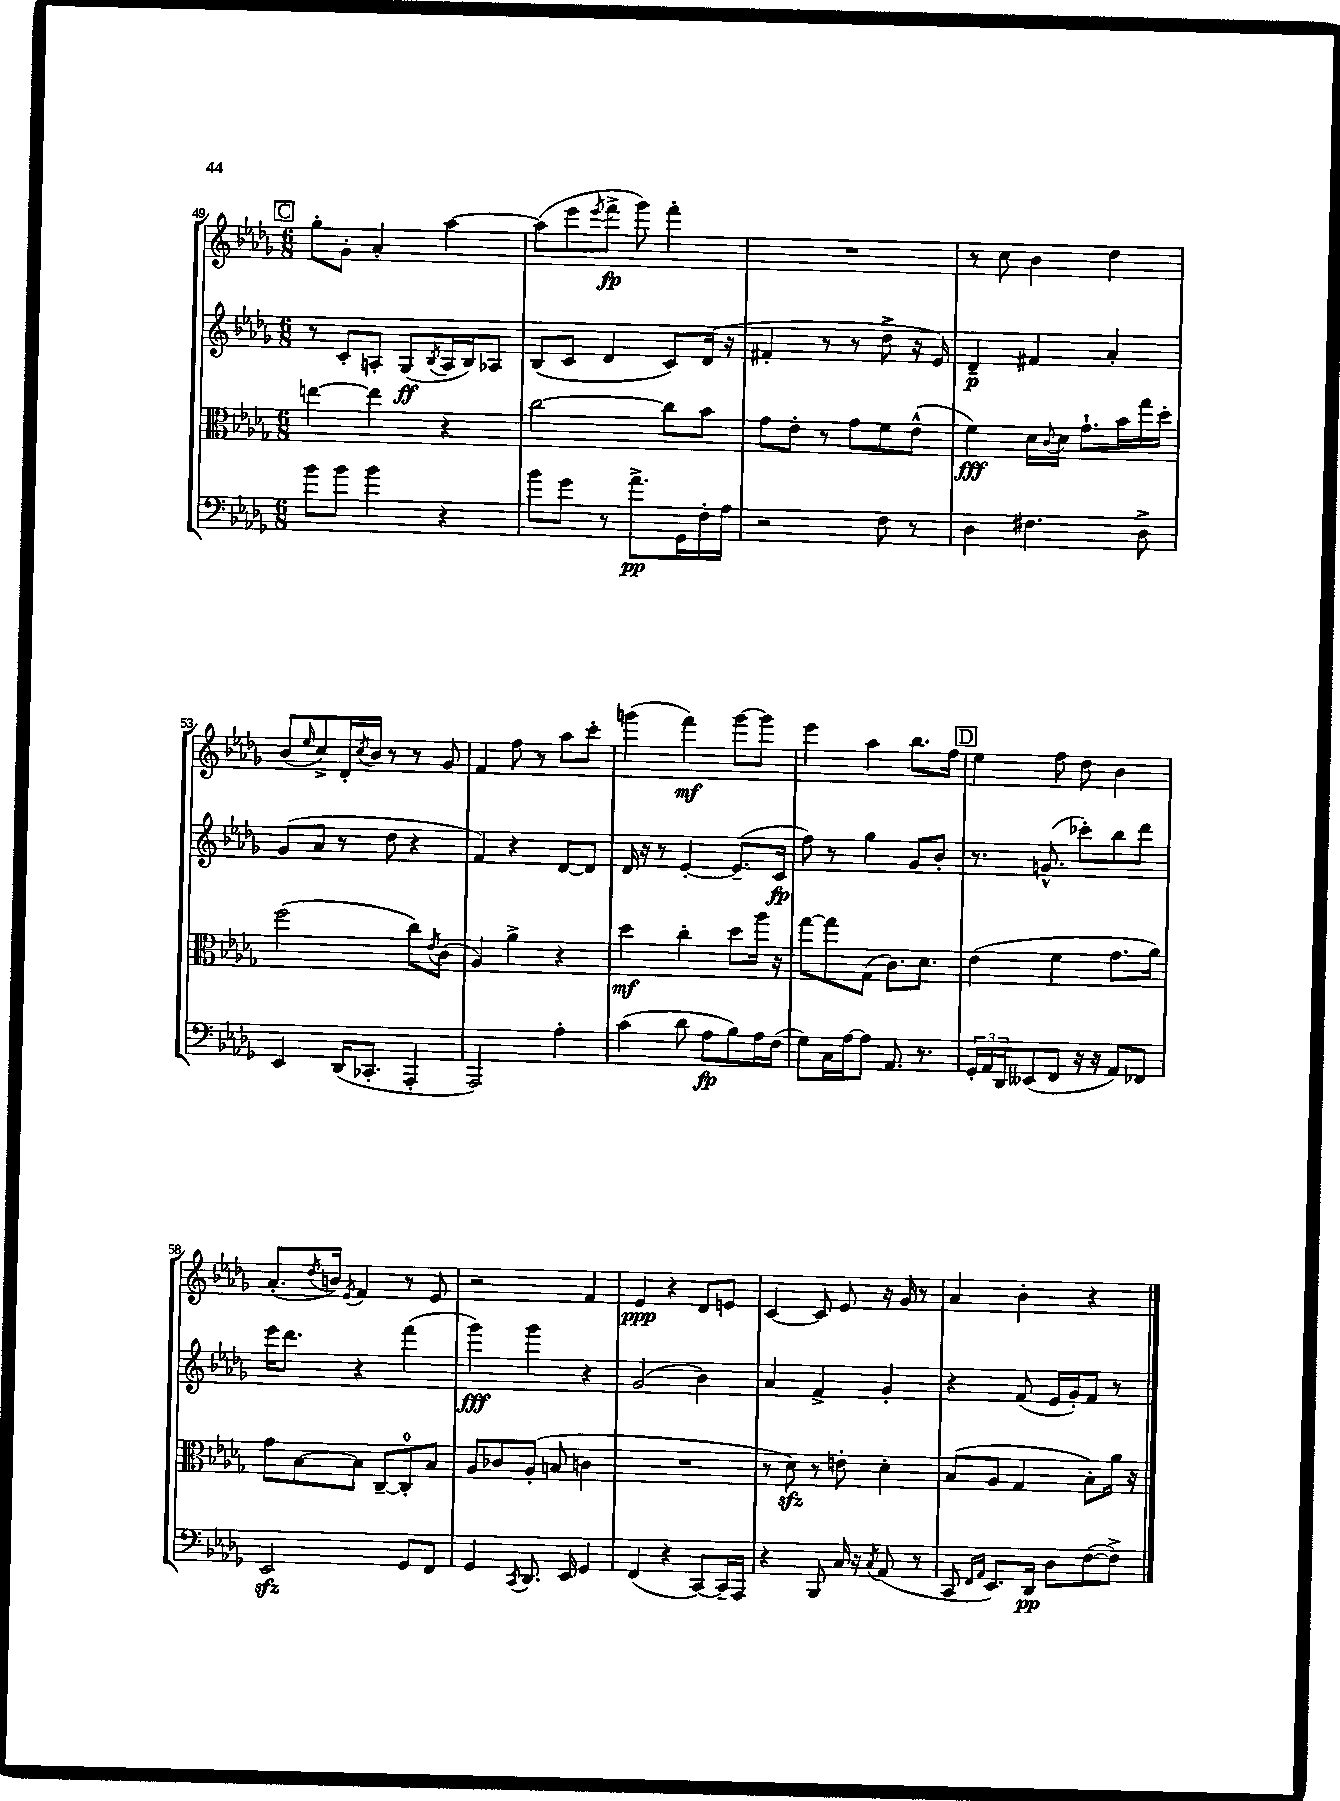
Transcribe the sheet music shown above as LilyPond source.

<<
\new StaffGroup <<
\new Staff = "s0" {
    \clef treble \key des \major \numericTimeSignature \time 6/8
    \mark \markup { \box "C" } ges''8-. ges'8-. aes'4-. aes''4~ |
    aes''8( ees'''8 \acciaccatura { ees'''8 } f'''8->\fp ges'''8) f'''4-. |
    R2. |
    r8 c''8 bes'4 des''4 |
    bes'8( \grace { ees''16 } c''8->) des'16-. \acciaccatura { c''8 } bes'16 r8 r8 ges'8 |
    f'4 f''8 r8 aes''8 c'''8-. |
    g'''4( f'''4\mf) g'''8~ g'''8 |
    ees'''4 aes''4 bes''8. f''16 |
    \mark \markup { \box "D" } ees''4 f''8 des''8 bes'4 |
    aes'8.-.( \acciaccatura { des''8 } b'16) \acciaccatura { ees'8 } f'4 r8 ees'8 |
    r2 f'4 |
    ees'4\ppp r4 des'8 e'8 |
    c'4~ c'8 ees'8 r16 ges'16 r8 |
    aes'4 bes'4-. r4 \bar "|." |
}
\new Staff = "s1" {
    \clef treble \key des \major \numericTimeSignature \time 6/8
    \mark \markup { \box "C" } r8 c'8-. a8-. ges8\ff( \acciaccatura { bes8 } a16 bes16) aes8 |
    bes8( c'8 des'4 c'8) des'16( r16 |
    fis'4-. r8 r8 des''8-> r16 ees'16) |
    des'4--\p fis'4 aes'4-. |
    ges'8( aes'8 r8 des''8 r4 |
    f'4) r4 des'8~ des'8 |
    des'16 r16 r8 ees'4~-. ees'8.--( c'16\fp |
    f''8) r8 ges''4 ges'8 bes'8-. |
    \mark \markup { \box "D" } r8. g'8.-^( ces'''8-.) bes''8 des'''8 |
    ees'''16 des'''8. r4 f'''4( |
    ges'''4\fff) ges'''4 r4 |
    ges'2( bes'4) |
    aes'4 f'4-> ges'4-. |
    r4 f'8( ees'16 ges'16-.) f'8 r8 \bar "|." |
}
\new Staff = "s2" {
    \clef alto \key des \major \numericTimeSignature \time 6/8
    \mark \markup { \box "C" } e''4~ e''4 r4 |
    c''2~ c''8 bes'8 |
    ges'8 ees'8-. r8 ges'8 f'8 ees'8-^( |
    f'4\fff) des'16 \appoggiatura { c'8 } des'16 ges'8.-! bes'16 ges''16 des''16-. |
    f''2( c''8) \acciaccatura { ees'8 } c'8( |
    aes4) aes'4-> r4 |
    des''4\mf c''4-. des''8 aes''16 r16 |
    ges''8~ ges''8 ges8( c'8.) des'8. |
    \mark \markup { \box "D" } ees'4( f'4 ges'8. aes'16) |
    ges'8 bes8~ bes8 c8~-- c8-0-. bes8 |
    aes8 ces'8 aes8-.( b8 c'4 |
    R2. |
    r8 des'8\sfz) r8 e'8-. des'4-. |
    bes8( aes8 ges4 bes8-.) aes'16 r16 \bar "|." |
}
\new Staff = "s3" {
    \clef bass \key des \major \numericTimeSignature \time 6/8
    \mark \markup { \box "C" } bes'8 bes'8 bes'4 r4 |
    bes'8 ges'8 r8 aes'8.->\pp ges,16 f16-. aes16 |
    r2 f8 r8 |
    des4 fis4. des8-> |
    ees,4 des,16( ces,8.-. aes,,4-. |
    aes,,2) aes4-. |
    c'4( des'8 aes8\fp bes8) aes16 f16( |
    ges8) c16 aes16~ aes8 aes,8. r8. |
    \mark \markup { \box "D" } \tuplet 3/2 { ges,16-. aes,16 des,16 } eeses,8( f,8 r16 r16 aes,8) fes,8 |
    ees,2\sfz ges,8 f,8 |
    ges,4 \acciaccatura { c,8 } des,8. ees,16 ges,4 |
    f,4( r4 c,8~) c,16-- aes,,16 |
    r4 bes,,8 c16 r16 \acciaccatura { c8 } aes,8( r8 |
    c,8 \grace { f,16 aes,16 } ees,8.) des,16\pp des8 f8~( f8->) \bar "|." |
}
>>
>>
\layout { \context { \Score currentBarNumber = #49 } }
